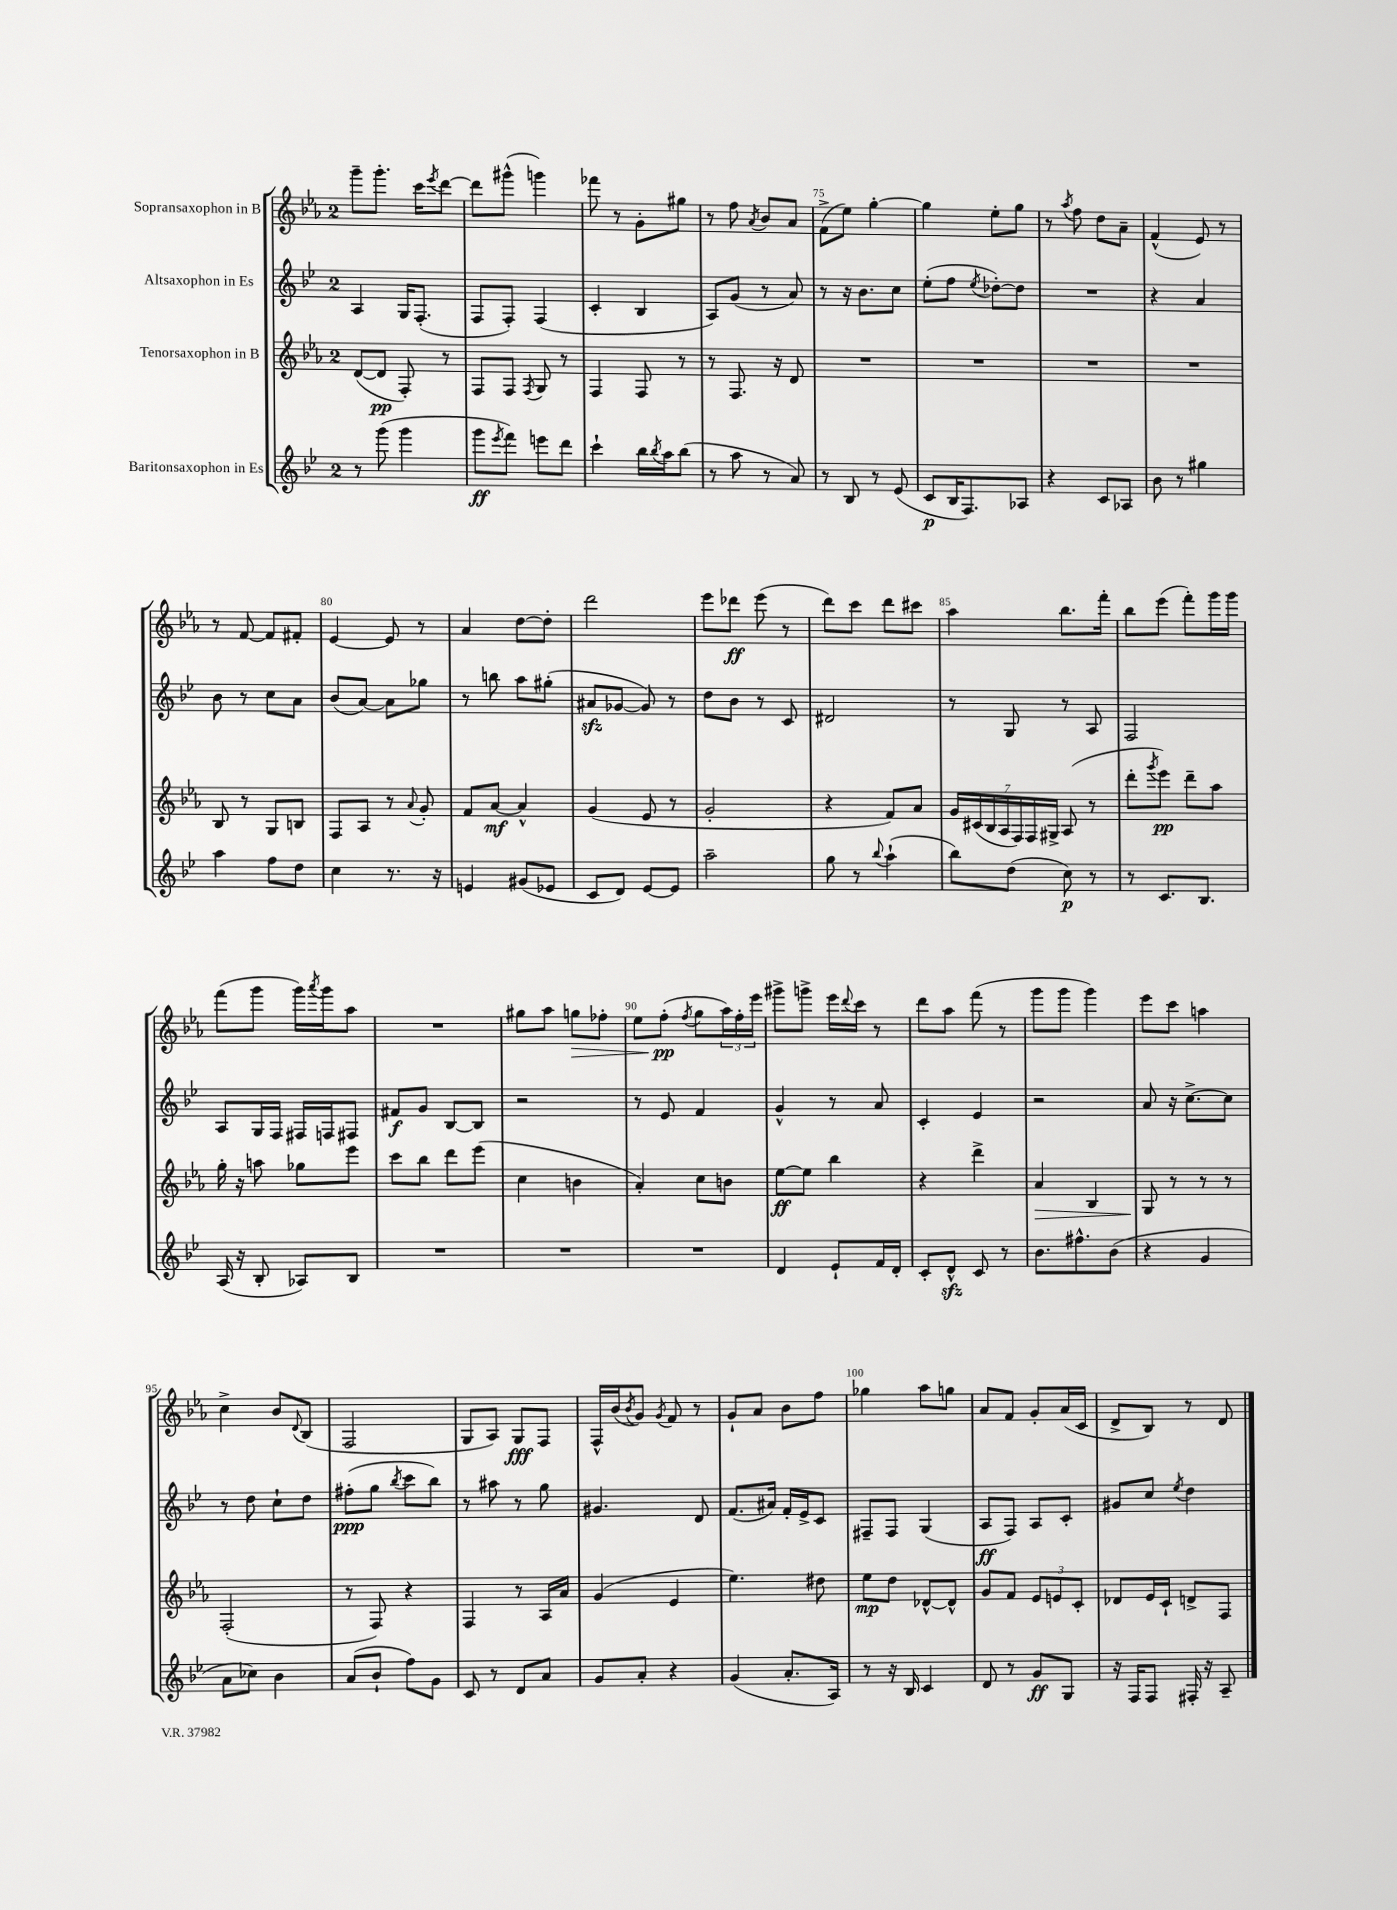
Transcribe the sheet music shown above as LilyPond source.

<<
\new StaffGroup <<
\new Staff = "s0" \with { instrumentName = "Sopransaxophon in B" } {
    \clef treble \key ees \major \once \override Staff.TimeSignature.style = #'single-digit \time 2/4
    g'''8-- g'''8.-. c'''16 \acciaccatura { ees'''8 } d'''8~ |
    d'''8 gis'''8-^( g'''4) |
    fes'''8 r8 g'8-. gis''8 |
    r8 f''8 \acciaccatura { aes'8 } bes'8 aes'8 |
    f'8->( ees''8) g''4~-. |
    g''4 ees''8-. g''8 |
    r8 \acciaccatura { aes''8 } f''8 d''8 aes'8-- |
    f'4-^( ees'8) r8 |
    r8 f'8~ f'8 fis'8-. |
    ees'4~ ees'8 r8 |
    aes'4 d''8~ d''8-. |
    d'''2 |
    ees'''8 des'''8\ff ees'''8( r8 |
    d'''8) c'''8 d'''8 cis'''8 |
    aes''4 bes''8. f'''16-. |
    bes''8 ees'''8( f'''8-.) g'''16 g'''16 |
    f'''8( g'''8 g'''16) \acciaccatura { aes'''8 } g'''16 aes''8 |
    R2 |
    gis''8 aes''8 g''8\> fes''8-. |
    ees''8 f''8-.\pp\!( \acciaccatura { f''8 } g''8 \tuplet 3/2 { aes''16) f''16-. ees'''16 } |
    gis'''8-> g'''8-> ees'''16 \appoggiatura { d'''8 } c'''16 r8 |
    d'''8 aes''8 f'''8( r8 |
    g'''8 g'''8 g'''4) |
    ees'''8 c'''8 a''4 |
    c''4-> bes'8 \appoggiatura { d'8 } bes8( |
    f2 |
    g8 aes8) g8\fff f8 |
    f16-^ bes'16( \acciaccatura { bes'8 } g'8) \acciaccatura { g'8 } f'8 r8 |
    g'8-! aes'8 bes'8 f''8 |
    ges''4 aes''8 g''8 |
    aes'8 f'8 g'8-. aes'16( c'16 |
    d'8-> bes8) r8 d'8 \bar "|." |
}
\new Staff = "s1" \with { instrumentName = "Altsaxophon in Es" } {
    \clef treble \key bes \major \once \override Staff.TimeSignature.style = #'single-digit \time 2/4
    a4 g16 f8.-.( |
    f8 f8-.) f4( |
    c'4-. bes4 |
    a8) g'8( r8 a'8) |
    r8 r16 bes'8. c''8 |
    ees''8-.( f''8 \acciaccatura { ees''8 } des''8~-.) des''8 |
    R2 |
    r4 a'4 |
    bes'8 r8 c''8 a'8 |
    bes'8( a'8~) a'8 ges''8 |
    r8 b''8 a''8 gis''8-.( |
    ais'8\sfz ges'8~ ges'8) r8 |
    d''8 bes'8 r8 c'8 |
    dis'2 |
    r8 g8 r8 a8 |
    f2 |
    a8 g16 f16 fis16 f16 fis8 |
    fis'8\f g'8 bes8~ bes8 |
    r2 |
    r8 ees'8 f'4 |
    g'4-^ r8 a'8 |
    c'4-. ees'4 |
    r2 |
    a'8 r16 c''8.~-> c''8 |
    r8 d''8 c''8-! d''8 |
    fis''8-.\ppp( g''8 \acciaccatura { bes''8 } c'''8 bes''8) |
    r8 ais''8 r8 g''8 |
    gis'4. d'8 |
    f'8.( ais'16) f'16-. ees'16-> c'8 |
    fis8-- fis8 g4( |
    a8\ff f8) a8 c'8-. |
    gis'8 c''8 \acciaccatura { ees''8 } d''4 \bar "|." |
}
\new Staff = "s2" \with { instrumentName = "Tenorsaxophon in B" } {
    \clef treble \key ees \major \once \override Staff.TimeSignature.style = #'single-digit \time 2/4
    d'8~( d'8\pp f8-.) r8 |
    f8 f8 \acciaccatura { f8 } g8 r8 |
    f4 f8 r8 |
    r8 f8. r16 d'8 |
    R2 |
    R2 |
    R2 |
    R2 |
    bes8 r8 g8 b8 |
    f8 aes8 r8 \appoggiatura { aes'8 } g'8-. |
    f'8 aes'8~\mf aes'4-^ |
    g'4( ees'8 r8 |
    g'2-. |
    r4 f'8) aes'8 |
    \tuplet 7/4 { g'16 cis'16( bes16 aes16 f16) f16 gis16-> } aes8( r8 |
    d'''8-. \acciaccatura { g'''8 } ees'''8\pp) d'''8-- aes''8 |
    g''16-. r16 a''8 ges''8 ees'''8 |
    c'''8 bes''8 d'''8 ees'''8( |
    c''4 b'4 |
    aes'4-.) c''8 b'8 |
    ees''8~\ff ees''8 bes''4 |
    r4 d'''4-> |
    aes'4\> bes4 |
    g8\! r8 r8 r8 |
    f2-.( |
    r8 f8) r4 |
    f4 r8 aes16 aes'16 |
    g'4( ees'4 |
    ees''4.) dis''8 |
    ees''8\mp d''8 des'8~-^ des'8-^ |
    g'8 f'8 \tuplet 3/2 { ees'8 e'8 c'8-. } |
    des'8 ees'16 c'16-! d'8-> f8 \bar "|." |
}
\new Staff = "s3" \with { instrumentName = "Baritonsaxophon in Es" } {
    \clef treble \key bes \major \once \override Staff.TimeSignature.style = #'single-digit \time 2/4
    r8 g'''8( g'''4 |
    g'''8\ff \acciaccatura { ees'''8 } f'''8) e'''8 d'''8 |
    c'''4-! bes''16 \acciaccatura { bes''8 } a''16 bes''8( |
    r8 a''8 r8 a'8) |
    r8 bes8 r8 ees'8( |
    c'8\p bes16 f8.) aes8 |
    r4 c'8 aes8 |
    bes'8 r8 gis''4 |
    a''4 f''8 d''8 |
    c''4 r8. r16 |
    e'4 gis'8( ees'8 |
    c'8 d'8) ees'8~ ees'8 |
    a''2-- |
    g''8 r8 \appoggiatura { bes''8 } a''4-!( |
    bes''8) d''8( c''8\p) r8 |
    r8 c'8. bes8. |
    a16( r16 bes8-. aes8) bes8 |
    R2 |
    R2 |
    R2 |
    d'4 ees'8-! f'16 d'16-. |
    c'8-. d'8-^\sfz c'8 r8 |
    bes'8. fis''8.-^ bes'8( |
    r4 g'4 |
    a'8 ces''8) bes'4 |
    a'8( bes'8-! f''8) g'8 |
    c'8 r8 d'8 a'8 |
    g'8 a'8-. r4 |
    g'4( a'8.-. a16) |
    r8 r16 bes16 c'4 |
    d'8 r8 g'8\ff g8 |
    r16 f16 f8 fis16-. r16 a8-- \bar "|." |
}
>>
>>
\layout { \context { \Score currentBarNumber = #71 \override BarNumber.break-visibility = ##(#f #t #t) barNumberVisibility = #(every-nth-bar-number-visible 5) } }
